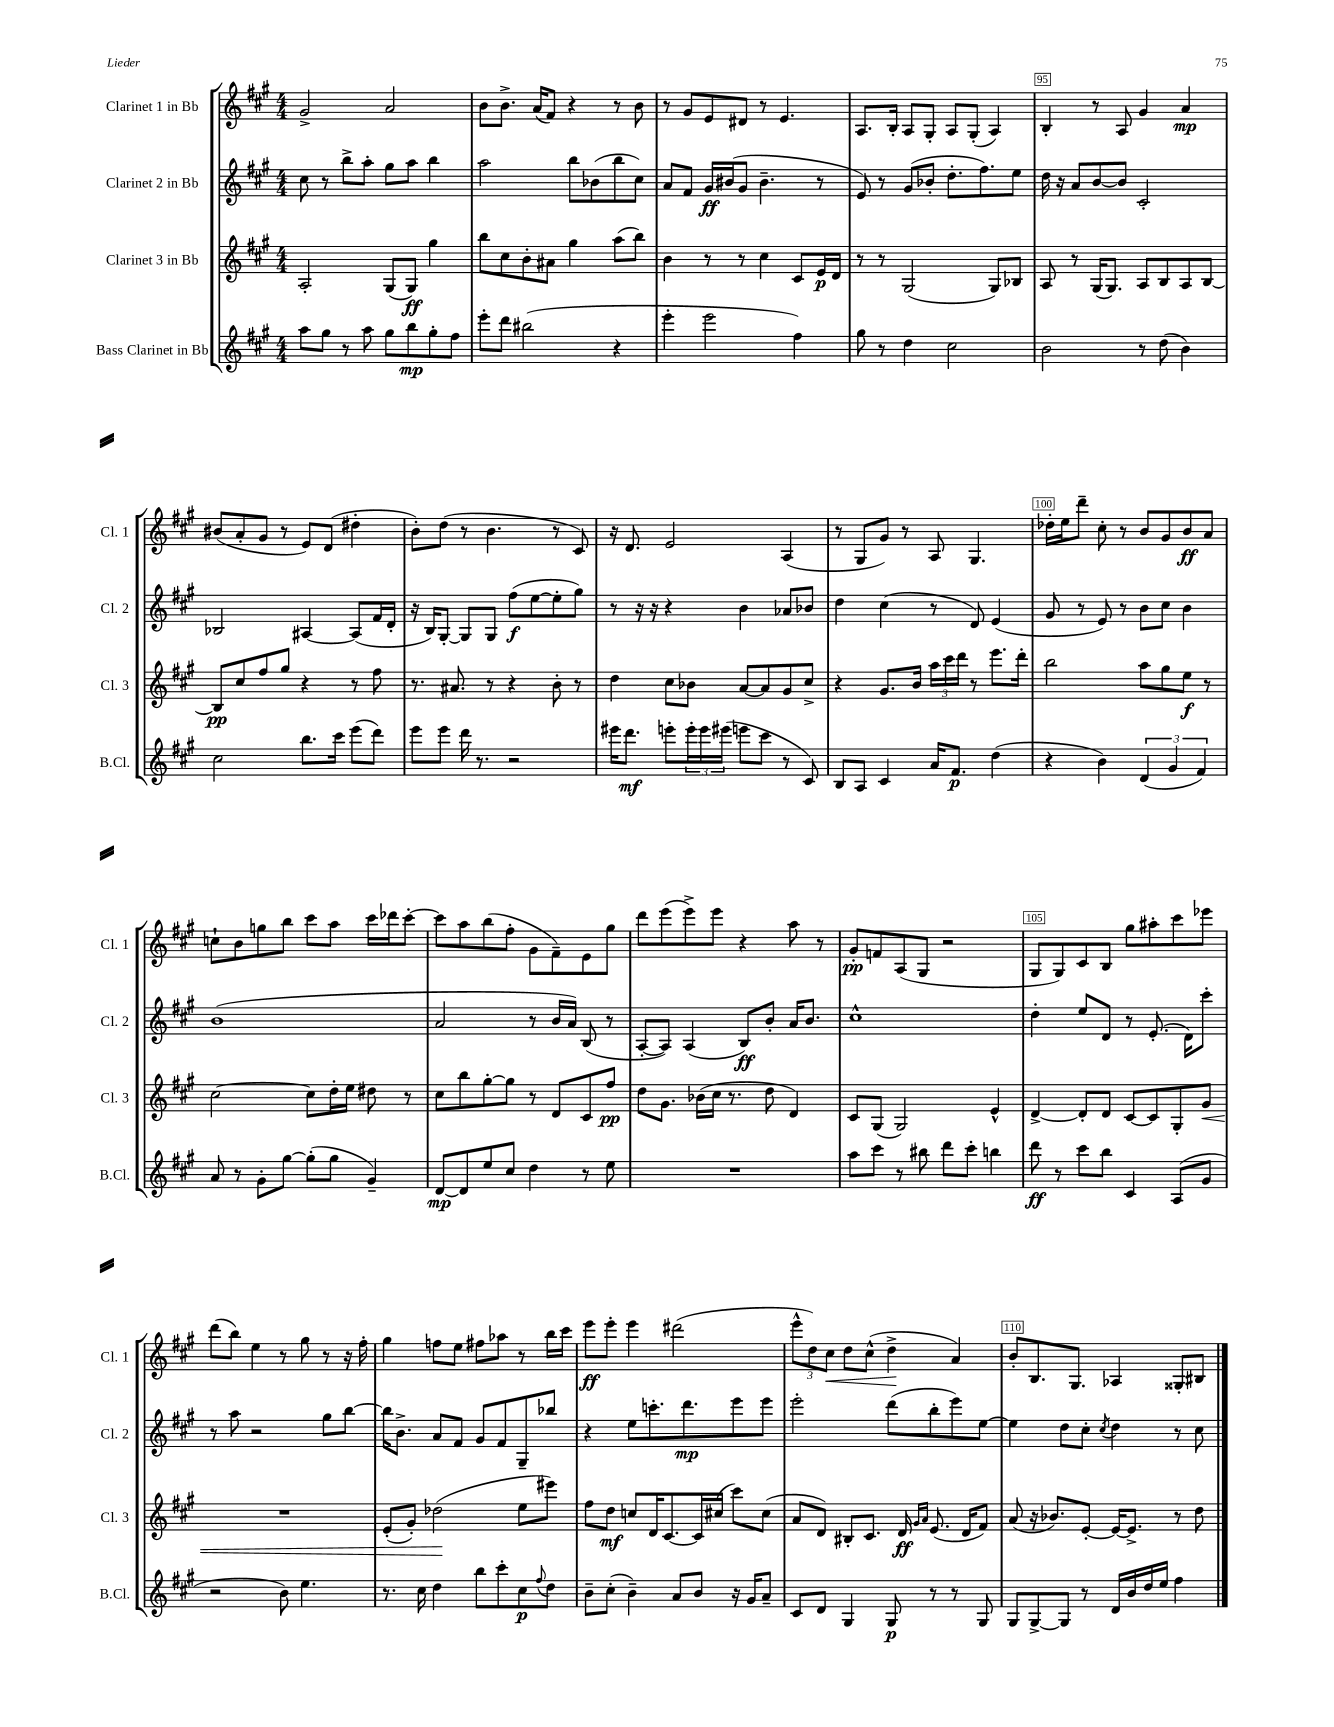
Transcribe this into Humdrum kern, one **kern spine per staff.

**kern	**dynam	**kern	**dynam	**kern	**dynam	**kern	**dynam
*part4	*part4	*part3	*part3	*part2	*part2	*part1	*part1
*staff4	*staff4	*staff3	*staff3	*staff2	*staff2	*staff1	*staff1
*I"Bass Clarinet in Bb	*	*I"Clarinet 3 in Bb	*	*I"Clarinet 2 in Bb	*	*I"Clarinet 1 in Bb	*
*I'B.Cl.	*	*I'Cl. 3	*	*I'Cl. 2	*	*I'Cl. 1	*
*clefG2	*	*clefG2	*	*clefG2	*	*clefG2	*
*k[f#c#g#]	*	*k[f#c#g#]	*	*k[f#c#g#]	*	*k[f#c#g#]	*
*M4/4	*	*M4/4	*	*M4/4	*	*M4/4	*
=91	=91	=91	=91	=91	=91	=91	=91
8aa\L	.	2A'/	.	8cc#\	.	2g#^/	.
8gg#\J	.	.	.	8r	.	.	.
8r	.	.	.	8bb^\L	.	.	.
8aa\	.	.	.	8aa'\J	.	.	.
8gg#\L	.	(8G#/L	.	8gg#\L	.	2a/	.
8bb\	mp	8G#/J)	ff	8aa\J	.	.	.
8gg#'\	.	4gg#\	.	4bb\	.	.	.
8ff#\J	.	.	.	.	.	.	.
=92	=92	=92	=92	=92	=92	=92	=92
8eee'\L	.	8bb\L	.	2aa\	.	8b\L	.
8ddd\J	.	8cc#\	.	.	.	8.b^\J	.
(2bb#X\	.	8b'\	.	.	.	.	.
.	.	.	.	.	.	(16a/KL	.
.	.	8a#X\J	.	.	.	8f#/J)	.
.	.	4gg#\	.	8bb\L	.	4r	.
.	.	.	.	(8b-X\	.	.	.
4r	.	(8aa\L	.	8bb\	.	8r	.
.	.	8bb\J)	.	8cc#\J)	.	8b\	.
=93	=93	=93	=93	=93	=93	=93	=93
4eee'\	.	4b\	.	8a/L	.	8r	.
.	.	.	.	8f#/J	.	8g#/L	.
2eee\	.	8r	.	16g#/LL	ff	8e/	.
.	.	.	.	(16b#X/J	.	.	.
.	.	8r	.	8g#/J	.	8d#X/J	.
.	.	4cc#\	.	4.b#~\	.	8r	.
.	.	.	.	.	.	4.e/	.
4ff#\)	.	8c#/L	.	.	.	.	.
.	.	16e/L	p	8r	.	.	.
.	.	16d/JJ	.	.	.	.	.
=94	=94	=94	=94	=94	=94	=94	=94
8gg#\	.	8r	.	8e/)	.	8.A/L	.
8r	.	8r	.	8r	.	.	.
.	.	.	.	.	.	16B'/Jk	.
4dd\	.	(2G#/	.	(8g#/L	.	8A/L	.
.	.	.	.	8b-X'/J	.	8G#'/J	.
2cc#\	.	.	.	8.dd'\L	.	8A/L	.
.	.	.	.	.	.	(8G#'/J	.
.	.	.	.	8.ff#\)	.	.	.
.	.	8G#/L)	.	.	.	4A/)	.
.	.	8B-X/J	.	8ee\J	.	.	.
=95	=95	=95	=95	=95	=95	=95	=95
2b\	.	8A/	.	16dd\	.	4B'/	.
.	.	.	.	16r	.	.	.
.	.	8r	.	8a/L	.	.	.
.	.	(16G#/KL	.	[8b/	.	8r	.
.	.	8.G#/J)	.	.	.	.	.
.	.	.	.	8b/J]	.	8A/	.
8r	.	8A/L	.	2c#'/	.	4g#/	.
(8dd\	.	8B/	.	.	.	.	.
4b\)	.	8A/	.	.	.	4a/	mp
.	.	[8B/J	.	.	.	.	.
!!LO:LB:g=z
=96	=96	=96	=96	=96	=96	=96	=96
2cc#\	.	8B/L]	pp	2B-X/	.	(8b#X/L	.
.	.	8cc#/	.	.	.	8a'/	.
.	.	8ff#/	.	.	.	8g#/J	.
.	.	8gg#/J	.	.	.	8r	.
8.bb\L	.	4r	.	[4A#X/	.	8e/L)	.
.	.	.	.	.	.	(8d/J	.
16ccc#\Jk	.	.	.	.	.	.	.
(8eee\L	.	8r	.	(8A#/L]	.	4dd#X'\	.
8ddd\J)	.	8ff#\	.	16f#/L	.	.	.
.	.	.	.	16d'/JJ	.	.	.
=97	=97	=97	=97	=97	=97	=97	=97
8eee\L	.	8.r	.	16r	.	8b'\L)	.
.	.	.	.	16B/KL)	.	.	.
8eee\J	.	.	.	[8G#'/J	.	(8dd\J	.
.	.	8.a#X/	.	.	.	.	.
16ddd\	.	.	.	8G#/L]	.	8r	.
8.r	.	.	.	.	.	.	.
.	.	8r	.	8G#/J	.	4.b\	.
2r	.	4r	.	(8ff#\L	f	.	.
.	.	.	.	[8ee\	.	.	.
.	.	8b'\	.	8ee'\]	.	8r	.
.	.	8r	.	8gg#\J)	.	8c#/)	.
=98	=98	=98	=98	=98	=98	=98	=98
16eee#X\KL	.	4dd\	.	8r	.	16r	.
8.ddd\J	mf	.	.	.	.	8.d/	.
.	.	.	.	16r	.	.	.
.	.	.	.	16r	.	.	.
8eeen'\L	.	8cc#\L	.	4r	.	2e/	.
24eee'\L	.	8b-X\J	.	.	.	.	.
24eee\	.	.	.	.	.	.	.
(24eee#X\JJ	.	.	.	.	.	.	.
8eeen\L	.	[8a/L	.	4b\	.	.	.
8ccc#\J	.	8a/]	.	.	.	.	.
8r	.	8g#/	.	8a-X/L	.	(4A/	.
8c#/)	.	8cc#^/J	.	8b-X/J	.	.	.
=99	=99	=99	=99	=99	=99	=99	=99
8B/L	.	4r	.	4dd\	.	8r	.
8A/J	.	.	.	.	.	8G#/L	.
4c#/	.	8.g#/L	.	(4cc#\	.	8g#/J)	.
.	.	.	.	.	.	8r	.
.	.	16b/Jk	.	.	.	.	.
16a/KL	.	24aa\LL	.	8r	.	8A/	.
.	.	24ccc#\	.	.	.	.	.
8.f#/J	p	.	.	.	.	.	.
.	.	24ddd\JJ	.	.	.	.	.
.	.	8r	.	8d/)	.	4.G#/	.
(4dd\	.	8.eee\L	.	(4e/	.	.	.
.	.	16ddd'\Jk	.	.	.	.	.
=100	=100	=100	=100	=100	=100	=100	=100
4r	.	2bb\	.	8g#/	.	16dd-X'\LL	.
.	.	.	.	.	.	16ee\J	.
.	.	.	.	8r	.	8ddd~\J	.
4b\)	.	.	.	8e/)	.	8cc#'\	.
.	.	.	.	8r	.	8r	.
(6d/	.	8aa\L	.	8b\L	.	8b/L	.
.	.	8gg#\	.	8cc#\J	.	8g#/	.
6g#/	.	.	.	.	.	.	.
.	.	8ee\J	f	4b\	.	8b/	ff
6f#/)	.	.	.	.	.	.	.
.	.	8r	.	.	.	8a/J	.
!!LO:LB:g=z
=101	=101	=101	=101	=101	=101	=101	=101
8a/	.	[2cc#\	.	(1b	.	8ccn`\L	.
8r	.	.	.	.	.	8b\	.
8g#'\L	.	.	.	.	.	8ggn\	.
[8gg#\J	.	.	.	.	.	8bb\J	.
(8gg#'\L]	.	8cc#\L]	.	.	.	8ccc#\L	.
8gg#\J	.	16dd'\L	.	.	.	8aa\J	.
.	.	16ee\JJ	.	.	.	.	.
4g#~/)	.	8dd#X\	.	.	.	16ccc#\LL	.
.	.	.	.	.	.	16ddd-X\J	.
.	.	8r	.	.	.	[8ccc#'\J	.
=102	=102	=102	=102	=102	=102	=102	=102
[8d/L	mp	8cc#\L	.	2a/	.	8ccc#\L]	.
8d/]	.	8bb\	.	.	.	8aa\	.
8ee/	.	[8gg#'\	.	.	.	(8bb\	.
8cc#/J	.	8gg#\J]	.	.	.	8ff#'\J	.
4dd\	.	8r	.	8r	.	8g#\L	.
.	.	8d/L	.	16b/LL	.	8f#~\)	.
.	.	.	.	16a/JJ)	.	.	.
8r	.	8c#/	.	(8B/	.	8e\	.
8ee\	.	8ff#/J	pp	8r	.	8gg#\J	.
=103	=103	=103	=103	=103	=103	=103	=103
1r	.	8dd\L	.	[8A'/L	.	8ddd\L	.
.	.	8.g#\J	.	8A/J])	.	(8eee\	.
.	.	.	.	(4A/	.	8eee^\)	.
.	.	(16b-X\LL	.	.	.	.	.
.	.	16cc#\JJ	.	.	.	8eee\J	.
.	.	8.r	.	.	.	.	.
.	.	.	.	8B/L)	ff	4r	.
.	.	8dd\	.	8b'/J	.	.	.
.	.	4d/)	.	16a/KL	.	8aa\	.
.	.	.	.	8.b/J	.	.	.
.	.	.	.	.	.	8r	.
=104	=104	=104	=104	=104	=104	=104	=104
8aa\L	.	8c#/L	.	1cc#^^	.	8g#'/L	pp
8ccc#\J	.	(8G#/J	.	.	.	8fn/	.
8r	.	2G#/)	.	.	.	(8A/	.
8bb#X\	.	.	.	.	.	8G#/J	.
8ddd\L	.	.	.	.	.	2r	.
8ccc#'\J	.	.	.	.	.	.	.
4bbn\	.	4e^^/	.	.	.	.	.
=105	=105	=105	=105	=105	=105	=105	=105
8ddd\	ff	[4d^/	.	4dd'\	.	8G#/L	.
8r	.	.	.	.	.	8G#/)	.
8ccc#\L	.	8d'/L]	.	8ee/L	.	8c#/	.
8bb\J	.	8d/J	.	8d/J	.	8B/J	.
4c#/	.	[8c#/L	.	8r	.	8gg#\L	.
.	.	8c#/]	.	(8.e'/	.	8aa#X'\	.
(8A/L	.	8G#'/	.	.	.	8ccc#\	.
.	.	.	.	16d\KL)	.	.	.
!	!	!	!LO:HP:b	!	!	!	!
8g#/J	.	8g#/J	<	8ccc#'\J	.	8eee-X\J	.
!!LO:LB:g=z
=106	=106	=106	=106	=106	=106	=106	=106
2r	.	1r	.	8r	.	(8ddd\L	.
.	.	.	.	8aa\	.	8bb\J)	.
.	.	.	.	2r	.	4ee\	.
8b\)	.	.	.	.	.	8r	.
4.ee\	.	.	.	.	.	8gg#\	.
.	.	.	.	8gg#\L	.	8r	.
.	.	.	.	[8bb\J	.	16r	.
.	.	.	.	.	.	16ff#'\	.
=107	=107	=107	=107	=107	=107	=107	=107
8.r	.	(8e'/L	.	16bb\KL]	.	4gg#\	.
.	.	.	.	8.b^\J	.	.	.
.	.	8g#'/J)	.	.	.	.	.
16cc#\	.	.	.	.	.	.	.
4dd\	.	(2dd-X\	.	8a/L	.	8ffn\L	.
.	.	.	.	8f#/J	.	8ee\J	.
8bb\L	.	.	.	8g#/L	.	8ff#X\L	.
8ccc#'\	.	.	.	8f#/	.	8aa-X\J	.
8cc#\	p	8ee\L	[	8G#~/	.	8r	.
8qqff#/	.	.	.	.	.	.	.
8dd\J	.	8eee#X\J)	.	8bb-X/J	.	16bb\LL	.
.	.	.	.	.	.	16ccc#\JJ	.
=108	=108	=108	=108	=108	=108	=108	=108
8b~\L	.	8ff#\L	.	4r	.	8eee\L	ff
(8cc#'\J	.	8dd\J	mf	.	.	8eee'\J	.
4b~\)	.	8ccn/L	.	8ee\L	.	4eee\	.
.	.	16d/K	.	8.cccn'\	.	.	.
.	.	[8.c#/	.	.	.	.	.
8a/L	.	.	.	.	.	(2ddd#X\	.
.	.	.	.	8.ddd\	mp	.	.
8b/J	.	16c#/L]	.	.	.	.	.
.	.	(16cc#X/JJ	.	.	.	.	.
16r	.	8ccc#\L)	.	8eee\	.	.	.
16g#/KL	.	.	.	.	.	.	.
8a~/J	.	(8cc#\J	.	8eee\J	.	.	.
=109	=109	=109	=109	=109	=109	=109	=109
8c#/L	.	8a/L	.	2eee'\	.	12eee^^\L	.
.	.	.	.	.	.	12dd\)	.
8d/J	.	8d/J)	.	.	.	.	.
!	!	!	!	!	!	!	!LO:HP:b
.	.	.	.	.	.	12cc#\J	<
4G#/	.	8B#X'/L	.	.	.	8dd\L	.
.	.	8.c#/J	.	.	.	(8cc#^^\J	.
8G#/	p	.	.	(8ddd\L	.	4dd^\	.
.	.	16d/	ff	.	.	.	.
.	.	16qqg#/LL	.	.	.	.	.
.	.	16qqa/JJ	.	.	.	.	.
8r	.	(8.e/	.	8bb'\	.	.	.
8r	.	.	.	8eee\)	.	4a/)	[
.	.	16d/KL	.	.	.	.	.
8G#/	.	8f#/J)	.	[8ee\J	.	.	.
=110	=110	=110	=110	=110	=110	=110	=110
8G#/L	.	(8a/	.	4ee\]	.	8b'/L	.
[8G#^/	.	16r	.	.	.	8.B/	.
.	.	8.b-X/L)	.	.	.	.	.
8G#/J]	.	.	.	8dd\L	.	.	.
.	.	.	.	.	.	8.G#/J	.
8r	.	[8e'/J	.	8cc#'\J	.	.	.
.	.	.	.	8qcc#/	.	.	.
16d/LL	.	16e/KL_	.	4dd\	.	4A-X/	.
16b/	.	8.e^/J]	.	.	.	.	.
16dd/	.	.	.	.	.	.	.
16ee/JJ	.	.	.	.	.	.	.
4ff#\	.	8r	.	8r	.	8G##X'/L	.
.	.	8dd\	.	8cc#\	.	8B#X/J	.
==	==	==	==	==	==	==	==
*-	*-	*-	*-	*-	*-	*-	*-
